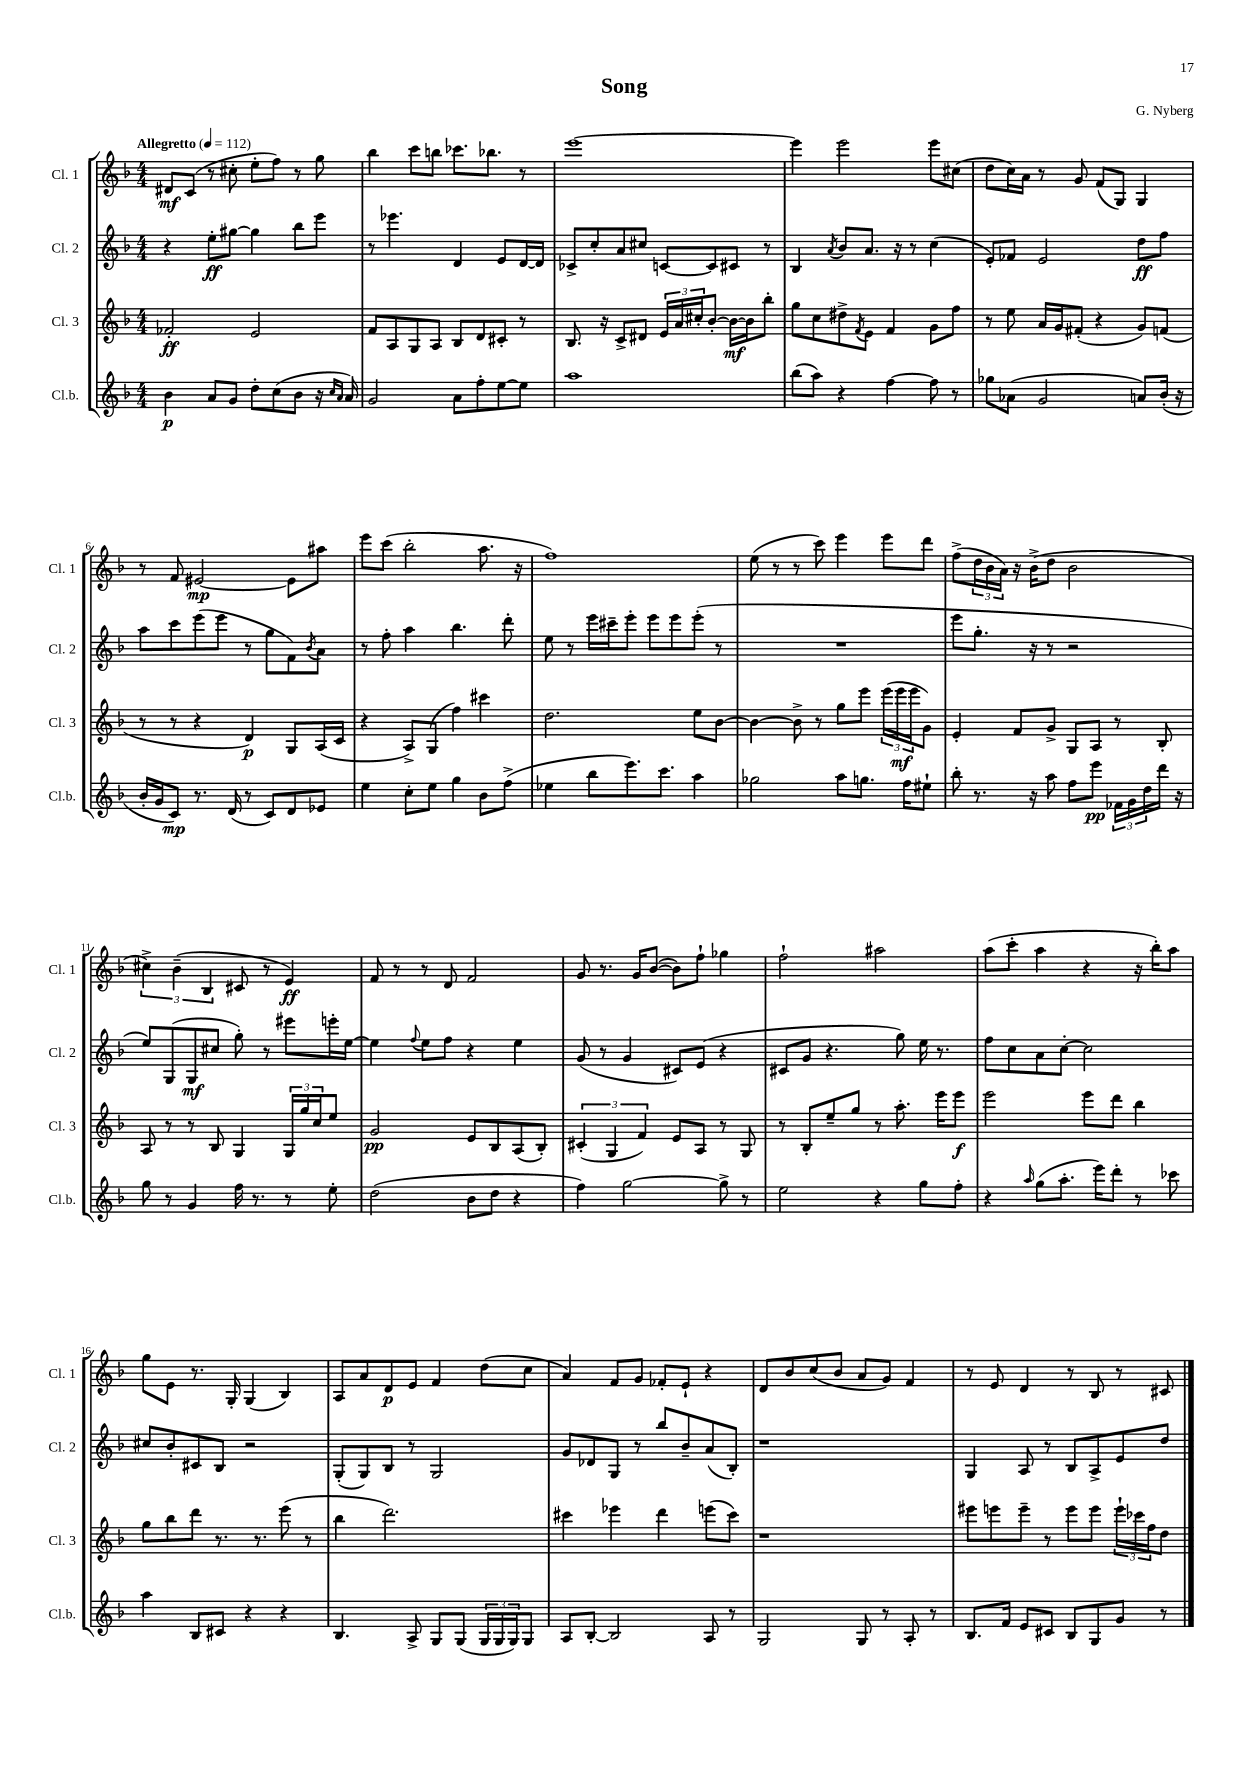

**kern	**dynam	**kern	**dynam	**kern	**dynam	**kern	**dynam
*part4	*part4	*part3	*part3	*part2	*part2	*part1	*part1
*staff4	*staff4	*staff3	*staff3	*staff2	*staff2	*staff1	*staff1
*I"Cl.b.	*	*I"Cl. 3	*	*I"Cl. 2	*	*I"Cl. 1	*
*I'Cl.b.	*	*I'Cl. 3	*	*I'Cl. 2	*	*I'Cl. 1	*
*clefG2	*	*clefG2	*	*clefG2	*	*clefG2	*
*k[b-]	*	*k[b-]	*	*k[b-]	*	*k[b-]	*
*M4/4	*	*M4/4	*	*M4/4	*	*M4/4	*
*MM112	*	*MM112	*	*MM112	*	*MM112	*
=1	=1	=1	=1	=1	=1	=1	=1
!	!	!	!	!	!	!LO:TX:a:B:t=Allegretto	!
4b-\	p	2f-X'/	ff	4r	.	8d#X/L	mf
.	.	.	.	.	.	(8c/J	.
8a/L	.	.	.	8ee'\L	ff	8r	.
8g/J	.	.	.	[8gg#X\J	.	8cc#X'\	.
8dd'\L	.	2e/	.	4gg#\]	.	8ee'\L	.
(8cc\	.	.	.	.	.	8ff\J)	.
8b-\J	.	.	.	8bb-\L	.	8r	.
16r	.	.	.	8eee\J	.	8gg\	.
16qqcc/LL	.	.	.	.	.	.	.
16qqa/JJ	.	.	.	.	.	.	.
16a/)	.	.	.	.	.	.	.
=2	=2	=2	=2	=2	=2	=2	=2
2g/	.	8f/L	.	8r	.	4bb-\	.
.	.	8A/	.	4.eee-X\	.	.	.
.	.	8G/	.	.	.	8ccc\L	.
.	.	8A/J	.	.	.	8bbn\J	.
8a\L	.	8B-/L	.	4d/	.	8.ccc-X\L	.
8ff'\	.	8d/	.	.	.	.	.
.	.	.	.	.	.	8.bb-X\J	.
[8ee\	.	8c#X'/J	.	8e/L	.	.	.
8ee\J]	.	8r	.	[16d/L	.	8r	.
.	.	.	.	16d/JJ]	.	.	.
=3	=3	=3	=3	=3	=3	=3	=3
1aa	.	8.B-/	.	8c-X^/L	.	[1eee	.
.	.	.	.	8cc'/	.	.	.
.	.	16r	.	.	.	.	.
.	.	8c^/L	.	8a/	.	.	.
.	.	8d#X/J	.	8cc#X/J	.	.	.
.	.	24e/LL	.	[8cn/L	.	.	.
.	.	24a/	.	.	.	.	.
.	.	24cc#X'/J	.	.	.	.	.
.	.	[8b-'/J	.	8c/]	.	.	.
.	.	16b-\LL_	mf	8c#X/J	.	.	.
.	.	16b-\J]	.	.	.	.	.
.	.	8bb-'\J	.	8r	.	.	.
=4	=4	=4	=4	=4	=4	=4	=4
(8bb-\L	.	8gg\L	.	4B-/	.	4eee\]	.
8aa\J)	.	8cc\	.	.	.	.	.
.	.	.	.	8qa/	.	.	.
4r	.	8dd#X^\	.	8b-/L	.	2eee\	.
.	.	8qf/	.	.	.	.	.
.	.	8e\J	.	8.a/J	.	.	.
[4ff\	.	4f/	.	.	.	.	.
.	.	.	.	16r	.	.	.
.	.	.	.	8r	.	.	.
8ff\]	.	8g\L	.	(4cc\	.	8eee\L	.
8r	.	8ff\J	.	.	.	(8cc#X\J	.
=5	=5	=5	=5	=5	=5	=5	=5
8gg-X\L	.	8r	.	8e'/L)	.	8dd\L	.
(8a-X\J	.	8ee\	.	8f-X/J	.	16cc\L)	.
.	.	.	.	.	.	16a\JJ	.
2g/	.	16a/LL	.	2e/	.	8r	.
.	.	16g/J	.	.	.	.	.
.	.	(8f#X'/J	.	.	.	8g/	.
.	.	4r	.	.	.	(8f/L	.
.	.	.	.	.	.	8G/J)	.
8an/L)	.	8g/L)	.	8dd\L	ff	4G/	.
(16b-'/Jk	.	(8fn/J	.	8ff\J	.	.	.
16r	.	.	.	.	.	.	.
!!LO:LB:g=z
=6	=6	=6	=6	=6	=6	=6	=6
16b-'/LL	.	8r	.	8aa\L	.	8r	.
16g/J	.	.	.	.	.	.	.
8c/J)	mp	8r	.	8ccc\	.	8f/	.
8.r	.	4r	.	(8eee\	.	[2e#X/	mp
.	.	.	.	8eee\J	.	.	.
(16d/	.	.	.	.	.	.	.
8r	.	4d/)	p	8r	.	.	.
8c/L)	.	.	.	8gg\L	.	.	.
8d/	.	8G/L	.	8f\)	.	8e#\L]	.
.	.	.	.	8qb-/	.	.	.
8e-X/J	.	(16A/L	.	8a\J	.	8aa#X\J	.
.	.	16c/JJ	.	.	.	.	.
=7	=7	=7	=7	=7	=7	=7	=7
4ee\	.	4r	.	8r	.	8eee\L	.
.	.	.	.	8ff'\	.	(8ccc\J	.
8cc'\L	.	8A^/L)	.	4aa\	.	2bb-'\	.
8ee\J	.	(8G/J	.	.	.	.	.
4gg\	.	4ff\)	.	4.bb-\	.	.	.
8b-\L	.	4ccc#X\	.	.	.	8.aa\	.
(8ff^\J	.	.	.	8ddd'\	.	.	.
.	.	.	.	.	.	16r	.
=8	=8	=8	=8	=8	=8	=8	=8
4ee-X\	.	2.dd\	.	8ee\	.	1ff)	.
.	.	.	.	8r	.	.	.
8bb-\L	.	.	.	16eee\LL	.	.	.
.	.	.	.	16ccc#X~\J	.	.	.
8.eee\)	.	.	.	8eee'\J	.	.	.
.	.	.	.	8eee\L	.	.	.
8.ccc\J	.	.	.	.	.	.	.
.	.	.	.	8eee\	.	.	.
4aa\	.	8ee\L	.	(8eee'\J	.	.	.
.	.	[8b-\J	.	8r	.	.	.
=9	=9	=9	=9	=9	=9	=9	=9
2gg-X\	.	4b-\_	.	1r	.	(8ee\	.
.	.	.	.	.	.	8r	.
.	.	8b-^\]	.	.	.	8r	.
.	.	8r	.	.	.	8ccc\)	.
8aa\L	.	8gg\L	.	.	.	4eee\	.
8.ggn\J	.	8eee\J	.	.	.	.	.
.	.	(24eee\LL	.	.	.	8eee\L	.
.	.	24eee\	mf	.	.	.	.
16ff\KL	.	.	.	.	.	.	.
.	.	24eee\J	.	.	.	.	.
8ee#X`\J	.	8g\J)	.	.	.	8ddd\J	.
=10	=10	=10	=10	=10	=10	=10	=10
8bb-'\	.	4e'/	.	8eee\L	.	(8ff^\L	.
8.r	.	.	.	8.gg'\J	.	24dd\L	.
.	.	.	.	.	.	24b-\	.
.	.	.	.	.	.	24a\JJ)	.
.	.	8f/L	.	.	.	16r	.
16r	.	.	.	16r	.	(16b-^\KL	.
8aa\	.	8g^/J	.	8r	.	8dd\J	.
8ff\L	.	8G/L	.	2r	.	2b-\	.
8eee\J	pp	8A/J	.	.	.	.	.
24f-X\LL	.	8r	.	.	.	.	.
24g\	.	.	.	.	.	.	.
24dd\	.	.	.	.	.	.	.
16ddd\JJ	.	8B-'/	.	.	.	.	.
16r	.	.	.	.	.	.	.
!!LO:LB:g=z
=11	=11	=11	=11	=11	=11	=11	=11
8gg\	.	8A/	.	8ee/L)	.	6cc#X^\)	.
8r	.	8r	.	(8G/	.	.	.
.	.	.	.	.	.	(6b-~\	.
4g/	.	8r	.	8G/	mf	.	.
.	.	.	.	.	.	6B-/	.
.	.	8B-/	.	8cc#X/J	.	.	.
16ff\	.	4G/	.	8gg'\)	.	8c#X/	.
8.r	.	.	.	.	.	.	.
.	.	.	.	8r	.	8r	.
8r	.	24G/LL	.	8eee#X\L	.	4e/)	ff
.	.	24gg/	.	.	.	.	.
.	.	24cc/J	.	.	.	.	.
8ee'\	.	8ee/J	.	16eeen'\L	.	.	.
.	.	.	.	[16ee\JJ	.	.	.
=12	=12	=12	=12	=12	=12	=12	=12
(2dd\	.	2g/	pp	4ee\]	.	8f/	.
.	.	.	.	.	.	8r	.
.	.	.	.	8qqff/	.	.	.
.	.	.	.	8ee\L	.	8r	.
.	.	.	.	8ff\J	.	8d/	.
8b-\L	.	8e/L	.	4r	.	2f/	.
8dd\J	.	8B-/	.	.	.	.	.
4r	.	(8A/	.	4ee\	.	.	.
.	.	8B-'/J)	.	.	.	.	.
=13	=13	=13	=13	=13	=13	=13	=13
4ff\)	.	(6c#X'/	.	(8g/	.	8g/	.
.	.	.	.	8r	.	8.r	.
.	.	6G/	.	.	.	.	.
[2gg\	.	.	.	4g/	.	.	.
.	.	.	.	.	.	16g/KL	.
.	.	6f/)	.	.	.	.	.
.	.	.	.	.	.	([8b-/J	.
.	.	8e/L	.	8c#X/L)	.	8b-\L])	.
.	.	8A/J	.	(8e/J	.	8ff`\J	.
8gg^\]	.	8r	.	4r	.	4gg-X\	.
8r	.	8G/	.	.	.	.	.
=14	=14	=14	=14	=14	=14	=14	=14
2ee\	.	8r	.	8c#X/L	.	2ff`\	.
.	.	8B-'/L	.	8g/J	.	.	.
.	.	8ee~/	.	4.r	.	.	.
.	.	8gg/J	.	.	.	.	.
4r	.	8r	.	.	.	2aa#X\	.
.	.	8.aa'\	.	8gg\)	.	.	.
8gg\L	.	.	.	16ee\	.	.	.
.	.	16eee\KL	.	8.r	.	.	.
8ff'\J	.	8eee\J	f	.	.	.	.
=15	=15	=15	=15	=15	=15	=15	=15
4r	.	2eee\	.	8ff\L	.	(8aa\L	.
.	.	.	.	8cc\	.	8ccc'\J	.
16qqaa/	.	.	.	.	.	.	.
(8gg\L	.	.	.	8a\	.	4aa\	.
8.aa'\J	.	.	.	[8cc'\J	.	.	.
.	.	8eee\L	.	2cc\]	.	4r	.
16eee\KL)	.	.	.	.	.	.	.
8ddd'\J	.	8ddd\J	.	.	.	.	.
8r	.	4bb-\	.	.	.	16r	.
.	.	.	.	.	.	16bb-'\KL)	.
8ccc-X\	.	.	.	.	.	8aa\J	.
!!LO:LB:g=z
=16	=16	=16	=16	=16	=16	=16	=16
4aa\	.	8gg\L	.	8cc#X/L	.	8gg\L	.
.	.	8bb-\	.	8b-'/	.	8e\J	.
8B-/L	.	8ddd\J	.	8c#X/	.	8.r	.
8c#X/J	.	8.r	.	8B-/J	.	.	.
.	.	.	.	.	.	16G'/	.
4r	.	.	.	2r	.	(4G/	.
.	.	8.r	.	.	.	.	.
4r	.	(8eee\	.	.	.	4B-/)	.
.	.	8r	.	.	.	.	.
=17	=17	=17	=17	=17	=17	=17	=17
4.B-/	.	4bb-\	.	(8G'/L	.	8A/L	.
.	.	.	.	8G/)	.	8a/	.
.	.	2.ddd\)	.	8B-/J	.	8d/	p
8A^/	.	.	.	8r	.	8e/J	.
8G/L	.	.	.	2G/	.	4f/	.
(8G/J	.	.	.	.	.	.	.
24G/LL	.	.	.	.	.	(8dd\L	.
24G/	.	.	.	.	.	.	.
24G/J)	.	.	.	.	.	.	.
8G/J	.	.	.	.	.	8cc\J	.
=18	=18	=18	=18	=18	=18	=18	=18
8A/L	.	4ccc#X\	.	8g/L	.	4a/)	.
[8B-'/J	.	.	.	8d-X/	.	.	.
2B-/]	.	4eee-X\	.	8G/J	.	8f/L	.
.	.	.	.	8r	.	8g/J	.
.	.	4ddd\	.	8bb-/L	.	8f-X'/L	.
.	.	.	.	8b-~/	.	8e`/J	.
8A/	.	(8eeen\L	.	(8a/	.	4r	.
8r	.	8ccc#\J)	.	8B-'/J)	.	.	.
=19	=19	=19	=19	=19	=19	=19	=19
2G/	.	1r	.	1r	.	8d/L	.
.	.	.	.	.	.	8b-/	.
.	.	.	.	.	.	(8cc/	.
.	.	.	.	.	.	8b-/J	.
8G/	.	.	.	.	.	8a/L	.
8r	.	.	.	.	.	8g/J)	.
8A'/	.	.	.	.	.	4f/	.
8r	.	.	.	.	.	.	.
=20	=20	=20	=20	=20	=20	=20	=20
8.B-/L	.	8eee#X\L	.	4G/	.	8r	.
.	.	8eeen\	.	.	.	8e/	.
16f/Jk	.	.	.	.	.	.	.
8e/L	.	8eee~\J	.	8A/	.	4d/	.
8c#X/J	.	8r	.	8r	.	.	.
8B-/L	.	8eee\L	.	8B-/L	.	8r	.
8G/	.	8eee\J	.	8A^/	.	8B-/	.
8g/J	.	24eee`\LL	.	8e/	.	8r	.
.	.	24ccc-X\	.	.	.	.	.
.	.	24ff\J	.	.	.	.	.
8r	.	8dd\J	.	8dd/J	.	8c#X/	.
==	==	==	==	==	==	==	==
*-	*-	*-	*-	*-	*-	*-	*-
